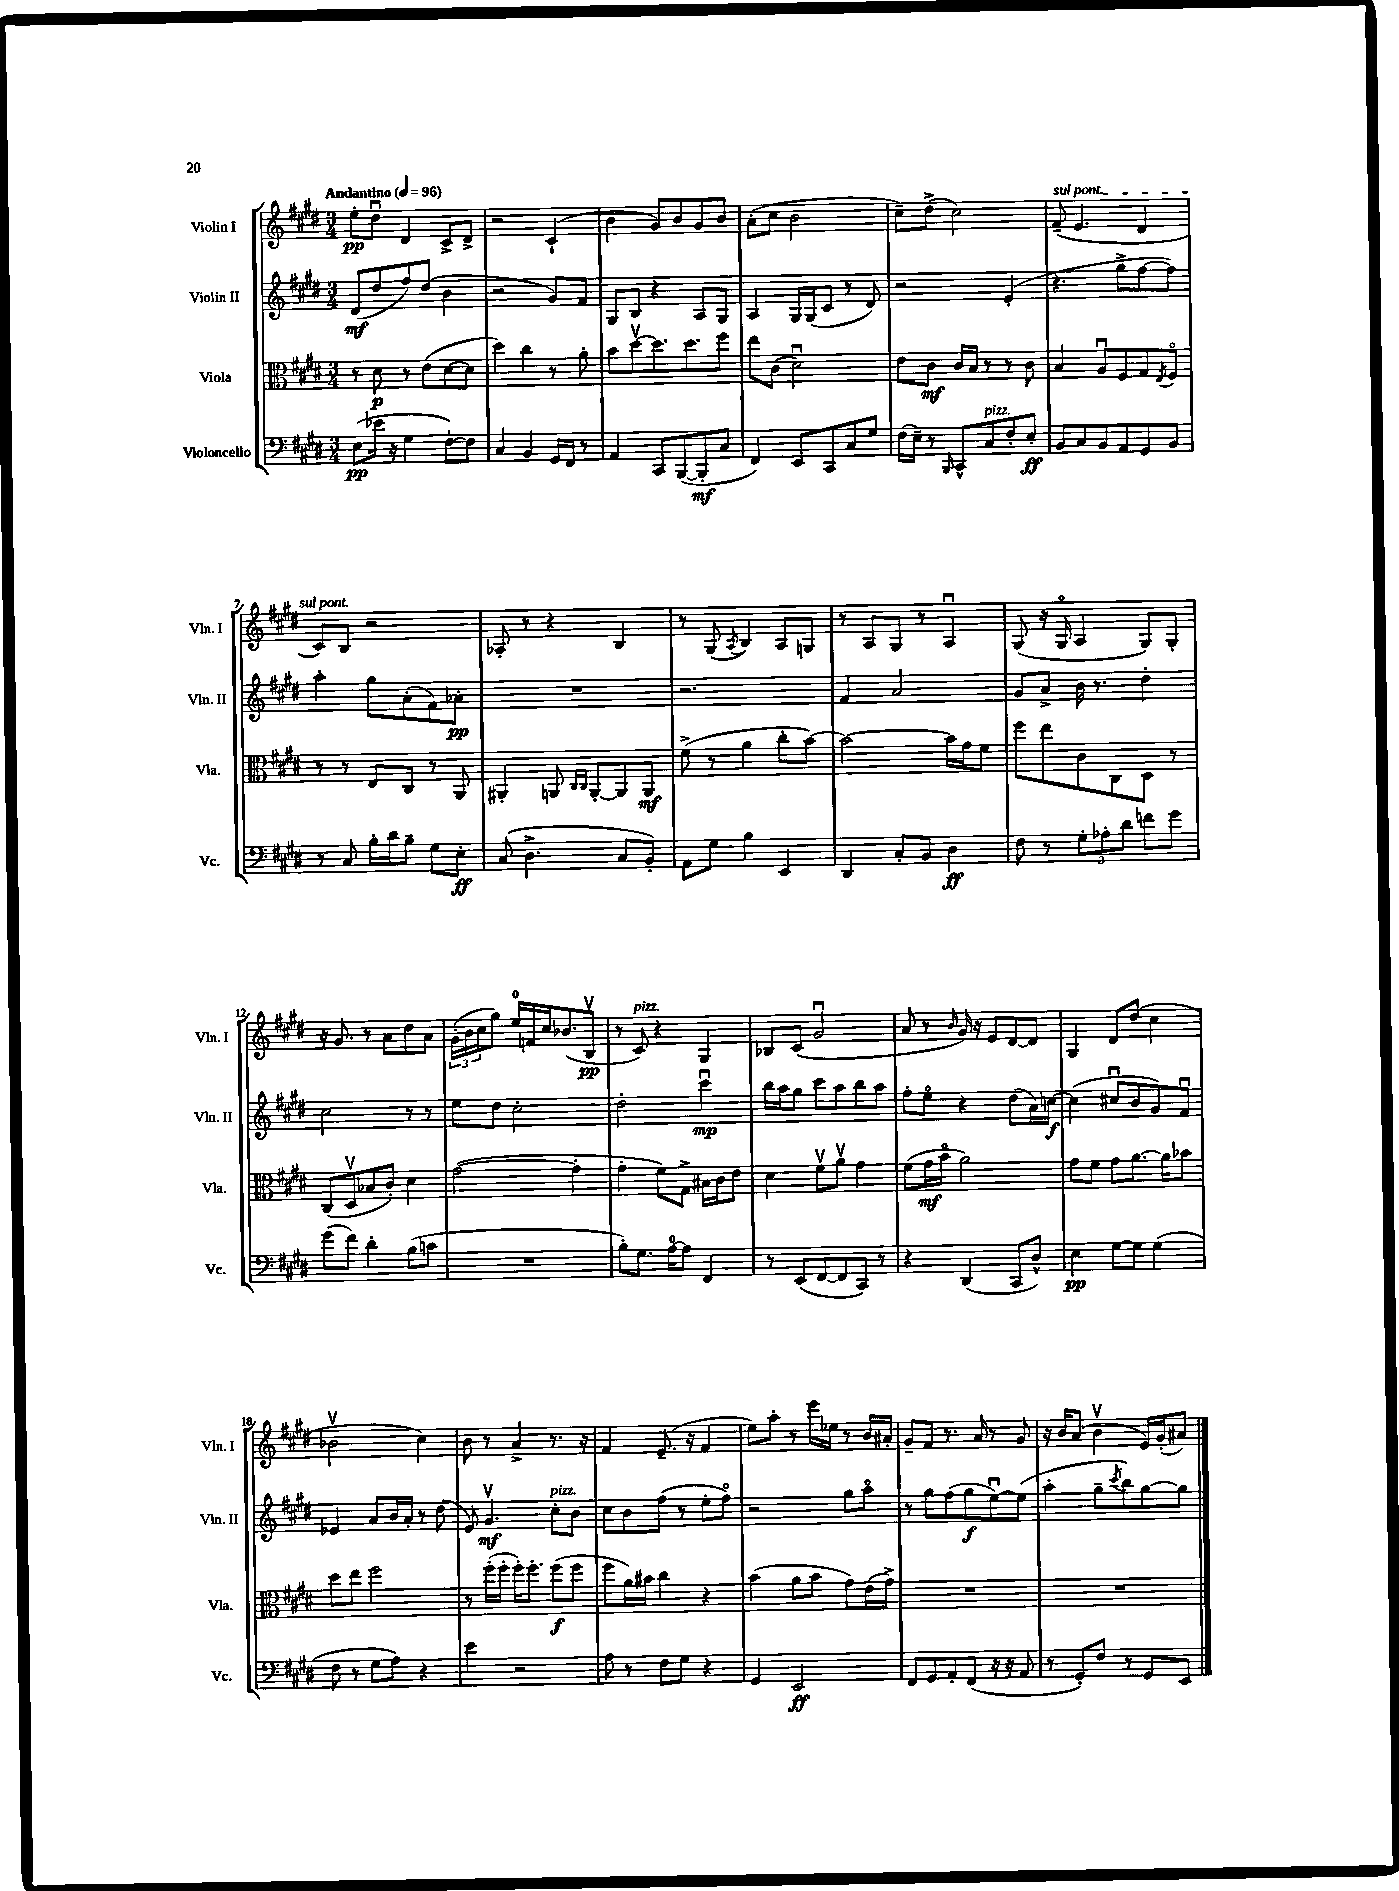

**kern	**kern	**kern	**kern
*staff4	*staff3	*staff2	*staff1
*clefF4	*clefC3	*clefG2	*clefG2
*k[f#c#g#d#]	*k[f#c#g#d#]	*k[f#c#g#d#]	*k[f#c#g#d#]
*M3/4	*M3/4	*M3/4	*M3/4
*MM96	*MM96	*MM96	*MM96
(8E	8r	(8d#	8ee'
16e-	8d#	8dd#	8dd#u
16r	.	.	.
4G#	8r	8ff#)	4d#
.	(8e	(8dd#	.
[8F#')	[8d#	4b	8c#^
8F#]	8d#]	.	8d#^
=	=	=	=
4C#	4dd#)	2r	2r
4BB	4cc#	.	.
16GG#	8r	8g#)	(4c#`
16FF#	.	.	.
8r	8a'	8f#	.
=	=	=	=
4AA	8b	8G#	4b
.	[8dd#v	8B	.
8CC#	8.dd#]	4r	8g#)
([8BBB	.	.	8b
.	8.dd#	.	.
8BBB']	.	8A	8g#
8C#	8ff#	8G#	8b
=	=	=	=
4FF#)	8ee	4A	(8a'
.	(8c#	.	8cc#
8EE	2d#u)	16G#	2b
.	.	(16G#	.
8CC#	.	8c#	.
8C#	.	8r	.
8G#	.	8d#)	.
=	=	=	=
(16F#	8e	2r	8cc#~)
16E~)	.	.	.
8r	8c#	.	(8dd#^
16qqBBB	.	.	.
8CC#^^	16c#	.	2cc#)
.	16B	.	.
8C#	8r	.	.
8F#'	8r	(4e'	.
8E'	8c#	.	.
=	=	=	=
8BB	4B	4.r	(8f#~
8C#	.	.	4.e
8BB	8Au	.	.
8AA	8F#	8gg#^	.
8GG#	8G#	[8ff#	4d#
.	8qE	.	.
8BB	8F#o	8ff#])	.
=	=	=	=
8r	8r	4aa'	8c#)
8C#	8r	.	8B
16B'	8E	8gg#	2r
16d#	.	.	.
8B~	8C#	(8a'	.
8G#	8r	8f#)	.
8E'	8AA	8a-'	.
=	=	=	=
(8C#	4AA#'	2.r	8A-'
4.D#^	.	.	8r
.	8AA	.	4r
.	16qqC#	.	.
.	16qqC#	.	.
.	[8AA'	.	.
8C#	8AA]	.	4B
8BB')	8AA	.	.
=	=	=	=
8AA	(8f#^	2.r	8r
8G#	8r	.	(8G#
.	.	.	8qA
4B	4a	.	4B)
4EE	8cc#'	.	8A
.	[8b)	.	8G
=	=	=	=
4DD#	2b_	4f#	8r
.	.	.	8A
8C#'	.	2a	8G#
8BB	.	.	8r
4D#	16b]	.	4Au
.	16g#	.	.
.	8f#	.	.
=	=	=	=
8F#	8ff#	8g#	(8G#
8r	8ee	8a^	16r
.	.	.	16G#o
12G#'	8c#	16b	4A
.	.	8.r	.
12A-'	.	.	.
.	8C#	.	.
12d#	.	.	.
8f	8D#	4dd#'	8G#)
8g#	8r	.	8G#'
=	=	=	=
(8g#	(8C#	2cc#	16r
.	.	.	8.g#
8f#)	8D#v	.	.
4d#'	8B-	.	8r
.	8c#')	.	8a
(8B	4d#	8r	8dd#
8c	.	8r	8a
=	=	=	=
2.r	([2g#	8ee	(24g#'
.	.	.	24b
.	.	.	24cc#
.	.	8dd#	8gg#)
.	.	2cc#'	16ee
.	.	.	16f
.	.	.	16cc#
.	.	.	(8.b-
.	4g#']	.	.
.	.	.	8Bv
=	=	=	=
8B')	4g#'	2dd#'	8r
8.G#	.	.	8c#)
.	8f#)	.	4r
[16A	.	.	.
8A]	8G#^	.	.
4FF#	16B#	4ccc#u	4G#
.	16c#	.	.
.	8e	.	.
=	=	=	=
8r	4d#	16bb	8B-
.	.	16aa	.
(8EE	.	8gg#	(8c#
[8FF#	8f#v	8ccc#	2g#u
8FF#]	8av	8aa	.
8CC#)	4g#	8bb	.
8r	.	8aa	.
=	=	=	=
4r	(8f#	8ff#'	8a
.	16g#	8eeo	8r
.	16bo	.	.
.	.	.	16qqb
(4DD#	2a)	4r	16g#)
.	.	.	16r
.	.	.	8e
8CC#	.	(8dd#	[8d#
8D#^^)	.	16a)	8d#]
.	.	[16cc	.
=	=	=	=
4E	8g#	(4cc]	4G#
.	8f#	.	.
[8G#	8g#	8cc#u	8d#
8G#]	[8.a	8b	(8dd#
(4G#	.	8g#)	4cc#
.	16a]	.	.
.	8b-	8f#u	.
=	=	=	=
8F#	8dd#	4e-	2b-v
8r	8ee	.	.
8G#	2ff#	8a	.
8A)	.	16b	.
.	.	16a'	.
4r	.	8r	4cc#)
.	.	(8dd#	.
=	=	=	=
4e	8r	8e)	8b
.	(16ff#'	4.g#v	8r
.	16ff#'	.	.
2r	16ff#')	.	4a^
.	8.ff#'	.	.
.	(8ff#	8cc#'	8.r
.	8ff#	8b	.
.	.	.	16r
=	=	=	=
8A	8ff#	8cc#	4f#
8r	16a)	8b	.
.	16b#	.	.
8F#	4cc#	(8ff#	(8.e~
8G#	.	8r	.
.	.	.	16r
4r	4r	8ee'	4f#
.	.	8ff#o)	.
=	=	=	=
4GG#	(4b	2r	8ee)
.	.	.	8aa'
2EE	8a	.	8r
.	8b	.	16eee
.	.	.	16ee-
.	8g#)	8gg#	8r
.	(16e	8aao	16b
.	16g#^)	.	16a#'
=	=	=	=
8FF#	2.r	8r	8g#~
8GG#	.	8gg#	8f#
8AA'	.	(8ff#	8.r
(8FF#	.	8gg#	.
.	.	.	16a
16r	.	[8eeu)	8r
16r	.	.	.
8AA	.	(8ee]	8g#
=	=	=	=
8r	2.r	4aa'	16r
.	.	.	16b
8GG#')	.	.	(8a
8F#	.	8gg#~	4bv
.	.	8qccc#	.
8r	.	8bb)	.
8GG#	.	[8gg#	16e)
.	.	.	(16g#'
8EE	.	8gg#]	8a#)
==	==	==	==
*-	*-	*-	*-
